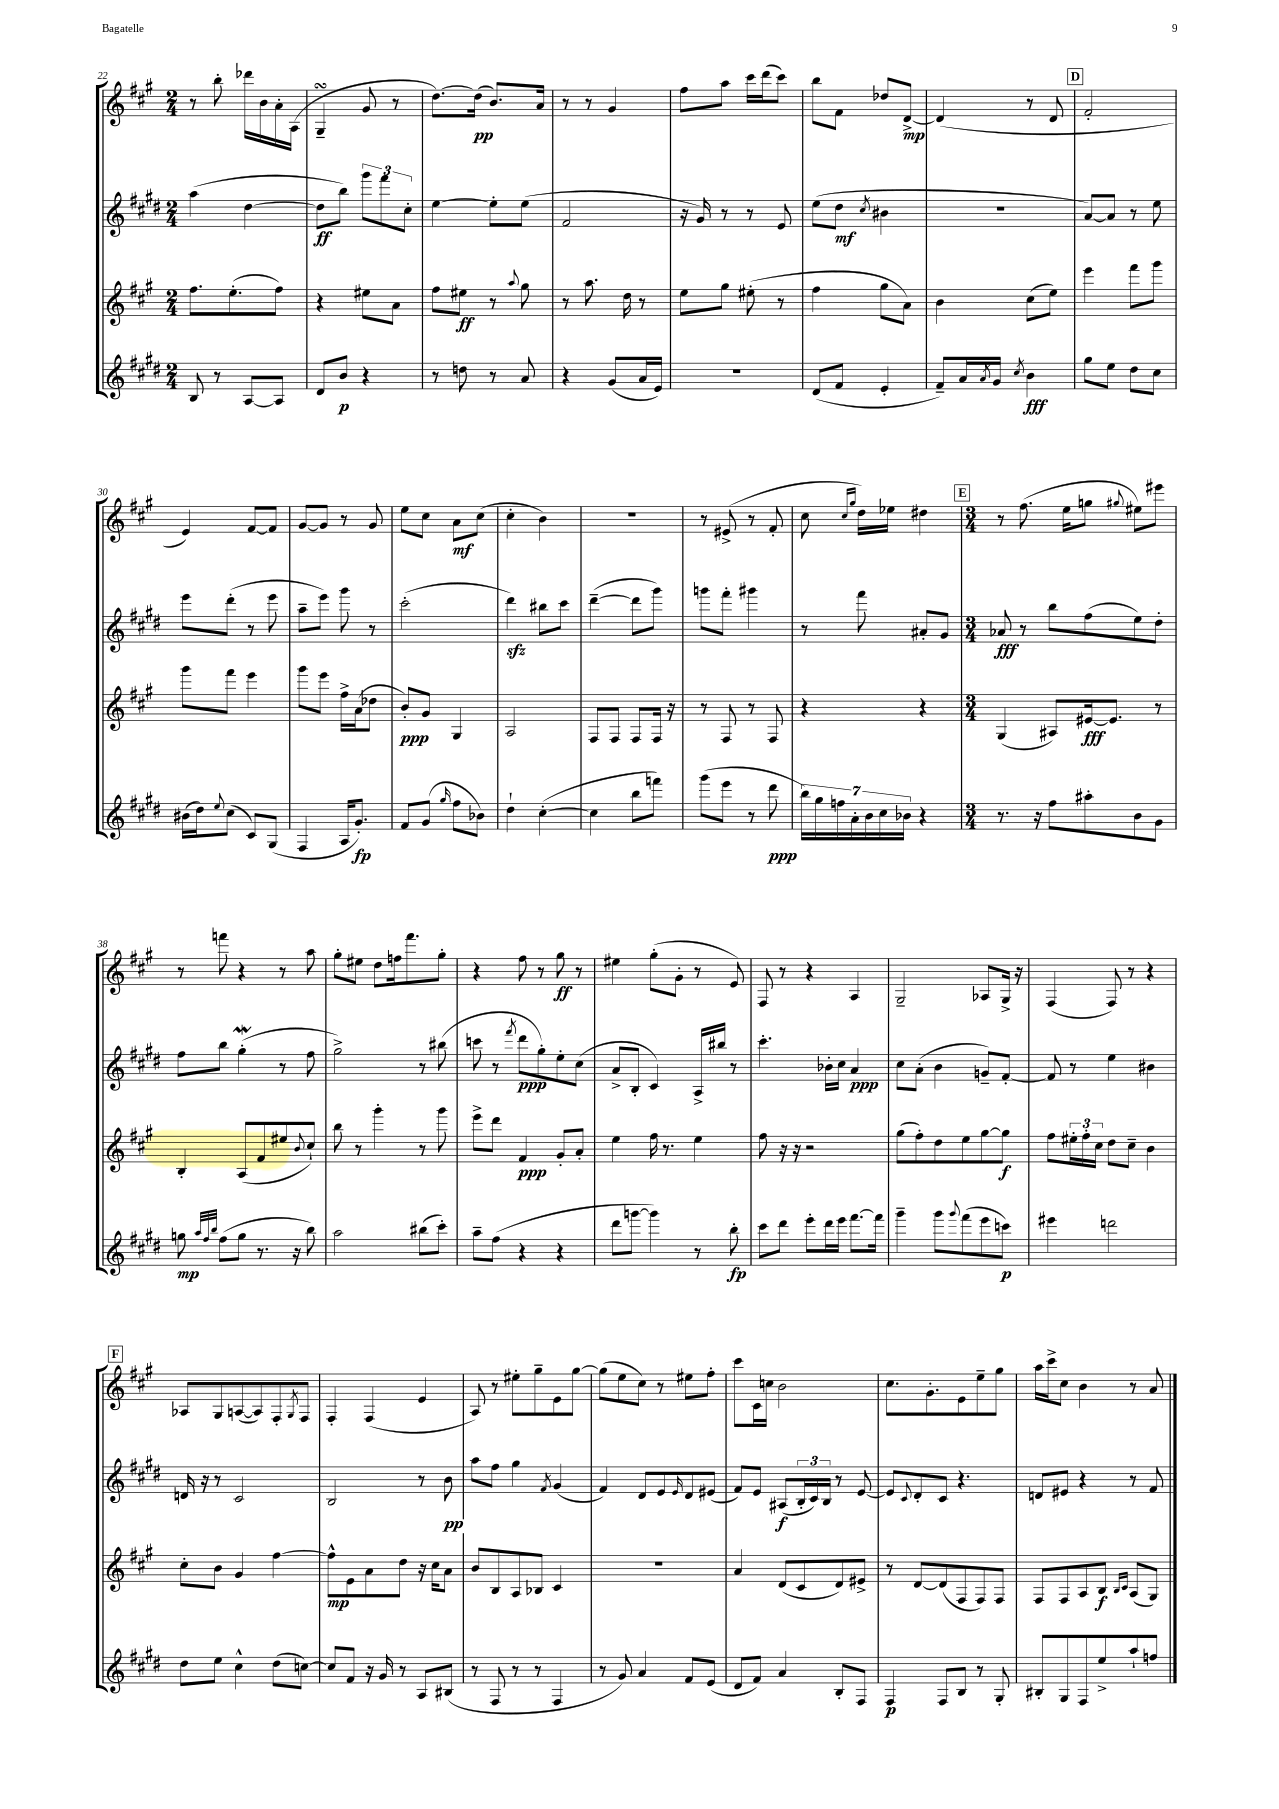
<<
\new StaffGroup <<
\new Staff = "s0" {
    \clef treble \key a \major \numericTimeSignature \time 2/4
    r8 b''8-. des'''16 b'16 a'16-. a16( |
    gis4--\turn gis'8 r8 |
    d''8.~) d''16\pp( b'8.) a'16 |
    r8 r8 gis'4 |
    fis''8 a''8 cis'''16 d'''16( cis'''8) |
    b''8 fis'8 des''8 d'8~->\mp |
    d'4( r8 d'8 |
    \mark \markup { \box "D" } fis'2-. |
    e'4) fis'8~ fis'8 |
    gis'8~ gis'8 r8 gis'8 |
    e''8 cis''8 a'8\mf cis''8( |
    cis''4-. b'4) |
    R2 |
    r8 eis'8->( r8 fis'8-. |
    cis''8 \grace { cis''16 gis''16 } d''16) ees''16 dis''4 |
    \mark \markup { \box "E" } \numericTimeSignature \time 3/4 r8 fis''8.( e''16 g''8 \appoggiatura { gis''8 } eis''8) eis'''8 |
    r8 f'''8 r4 r8 a''8 |
    gis''8-. eis''8 d''8 f''16 fis'''8. gis''8-. |
    r4 fis''8 r8 gis''8\ff r8 |
    eis''4 gis''8-.( gis'8-. r8 e'8) |
    fis8 r8 r4 a4 |
    gis2-- aes8 gis16-> r16 |
    fis4( fis8) r8 r4 |
    \mark \markup { \box "F" } aes8 gis8 a8~( a8) fis8-. \acciaccatura { gis8 } fis8 |
    fis4-. fis4( e'4 |
    a8) r8 eis''8-. gis''8-- e'8 gis''8~ |
    gis''8( e''8 cis''8) r8 eis''8 fis''8-. |
    cis'''8 cis'16 c''16 b'2 |
    cis''8. gis'8.-. e'8 e''8-- gis''8 |
    a''16 cis'''16-> cis''8 b'4 r8 a'8 \bar "|." |
}
\new Staff = "s1" {
    \clef treble \key e \major \numericTimeSignature \time 2/4
    a''4( dis''4~ |
    dis''8\ff b''8) \tuplet 3/2 { gis'''8 fis'''8 cis''8-. } |
    e''4~ e''8-. e''8( |
    fis'2 |
    r16 gis'16) r8 r8 e'8 |
    e''8( dis''8\mf \acciaccatura { cis''8 } bis'4 |
    R2 |
    \mark \markup { \box "D" } a'8~) a'8 r8 e''8 |
    e'''8 dis'''8-.( r8 e'''8 |
    a''8-- e'''8) gis'''8 r8 |
    cis'''2-.( |
    dis'''4\sfz) bis''8 cis'''8 |
    dis'''4~--( dis'''8 gis'''8) |
    g'''8 fis'''8-. gis'''4 |
    r8 fis'''8 ais'8-. gis'8 |
    \mark \markup { \box "E" } \numericTimeSignature \time 3/4 aes'8\fff r8 b''8 fis''8( e''8) dis''8-. |
    fis''8 b''8 gis''4-.\mordent( r8 fis''8 |
    gis''2->) r8 bis''8( |
    c'''8 r8 \acciaccatura { fis'''8 } dis'''8\ppp gis''8-.) e''8-. cis''8( |
    a'8-> b8-. cis'4) a16-> bis''16 r8 |
    cis'''4.-. bes'16-. cis''16 a'4\ppp |
    cis''8 a'8-.( b'4 g'8--) fis'8~-. |
    fis'8 r8 e''4 bis'4 |
    \mark \markup { \box "F" } d'16 r16 r8 cis'2 |
    b2 r8 b'8\pp |
    a''8 fis''8 gis''4 \acciaccatura { fis'8 } gis'4( |
    fis'4) dis'8 e'8 \grace { e'16 } dis'8 eis'8( |
    fis'8) e'8 ais8\f( \tuplet 3/2 { b16-. cis'16) b16 } r8 e'8~ |
    e'8 \appoggiatura { cis'8 } dis'8-. cis'8 r4. |
    d'8 eis'8 r4 r8 fis'8 \bar "|." |
}
\new Staff = "s2" {
    \clef treble \key a \major \numericTimeSignature \time 2/4
    fis''8. e''8.-.( fis''8) |
    r4 eis''8 a'8 |
    fis''8 eis''8\ff r8 \appoggiatura { a''8 } gis''8 |
    r8 a''8. d''16 r8 |
    e''8 gis''8 eis''8-.( r8 |
    fis''4 gis''8 a'8) |
    b'4 cis''8( e''8) |
    \mark \markup { \box "D" } e'''4 fis'''8 gis'''8 |
    gis'''8 fis'''8 e'''4 |
    gis'''8 e'''8 fis''16-> a'16( des''8 |
    b'8-.\ppp) gis'8 gis4 |
    a2 |
    fis8 fis8 fis8 fis16 r16 |
    r8 fis8 r8 fis8 |
    r4 r4 |
    \mark \markup { \box "E" } \numericTimeSignature \time 3/4 gis4( ais8) eis'16~\fff eis'8. r8 |
    b4-. a8( fis'8 eis''8 \appoggiatura { b'8 } cis''8-!) |
    b''8 r8 gis'''4-. r8 gis'''8 |
    e'''8-> d'''8 fis'4\ppp gis'8-. a'8-. |
    e''4 fis''16 r8. e''4 |
    fis''8 r16 r16 r2 |
    gis''8( fis''8-.) d''8 e''8 gis''8~ gis''8\f |
    fis''8 \tuplet 3/2 { eis''16-. fis''16-. cis''16 } d''8 cis''8-- b'4 |
    \mark \markup { \box "F" } cis''8-. b'8 gis'4 fis''4~ |
    fis''8-^\mp e'8 a'8 d''8 r16 cis''16 a'8 |
    b'8 b8 a8 bes8 cis'4 |
    R2. |
    a'4 d'8( cis'8 d'8) eis'8-> |
    r8 d'8~ d'8( fis8 fis8) fis8 |
    fis8 fis8 a8 b8\f \grace { b16 cis'16 } a8( gis8) \bar "|." |
}
\new Staff = "s3" {
    \clef treble \key e \major \numericTimeSignature \time 2/4
    b8 r8 a8~ a8 |
    dis'8 b'8\p r4 |
    r8 d''8 r8 a'8 |
    r4 gis'8( a'16 e'16) |
    r2 |
    dis'8( fis'8 e'4-. |
    fis'8--) a'16 \acciaccatura { a'8 } gis'16 \acciaccatura { cis''8 } b'4\fff |
    \mark \markup { \box "D" } gis''8 e''8 dis''8 cis''8 |
    bis'16( dis''16) \appoggiatura { e''8 } cis''8( cis'8) gis8( |
    fis4 a16 gis'8.-.\fp) |
    fis'8 gis'8( \grace { gis''16 } fis''8 bes'8) |
    dis''4-! cis''4~-.( |
    cis''4 b''8 f'''8) |
    gis'''8( e'''8 r8 dis'''8\ppp |
    \tuplet 7/4 { b''16) gis''16 f''16 a'16-. b'16 cis''16 bes'16 } r4 |
    \mark \markup { \box "E" } \numericTimeSignature \time 3/4 r8. r16 fis''8 ais''8-. b'8 gis'8 |
    g''8\mp \grace { a''32 fis''32 b''32 } fis''8( g''8 r8. r16 b''8) |
    a''2 bis''8( cis'''8-.) |
    a''8-- fis''8( r4 r4 |
    dis'''8 g'''8~ g'''4) r8 b''8-.\fp |
    cis'''8 dis'''8 e'''8-. dis'''16 e'''16 fis'''8.~ fis'''16 |
    gis'''4-- gis'''8 \appoggiatura { gis'''8 } fis'''8( e'''8 c'''8\p) |
    eis'''4 d'''2 |
    \mark \markup { \box "F" } dis''8 e''8 cis''4-^ dis''8( c''8~) |
    c''8 fis'8 r16 gis'16 r8 a8 bis8( |
    r8 fis8 r8 r8 fis4 |
    r8 gis'8) a'4 fis'8 e'8( |
    dis'8 fis'8) a'4 b8-. fis8 |
    fis4\p fis8 b8 r8 gis8-. |
    bis8-. gis8 fis8 e''8-> a''8-! f''8 \bar "|." |
}
>>
>>
\layout { \context { \Score currentBarNumber = #22 } }
